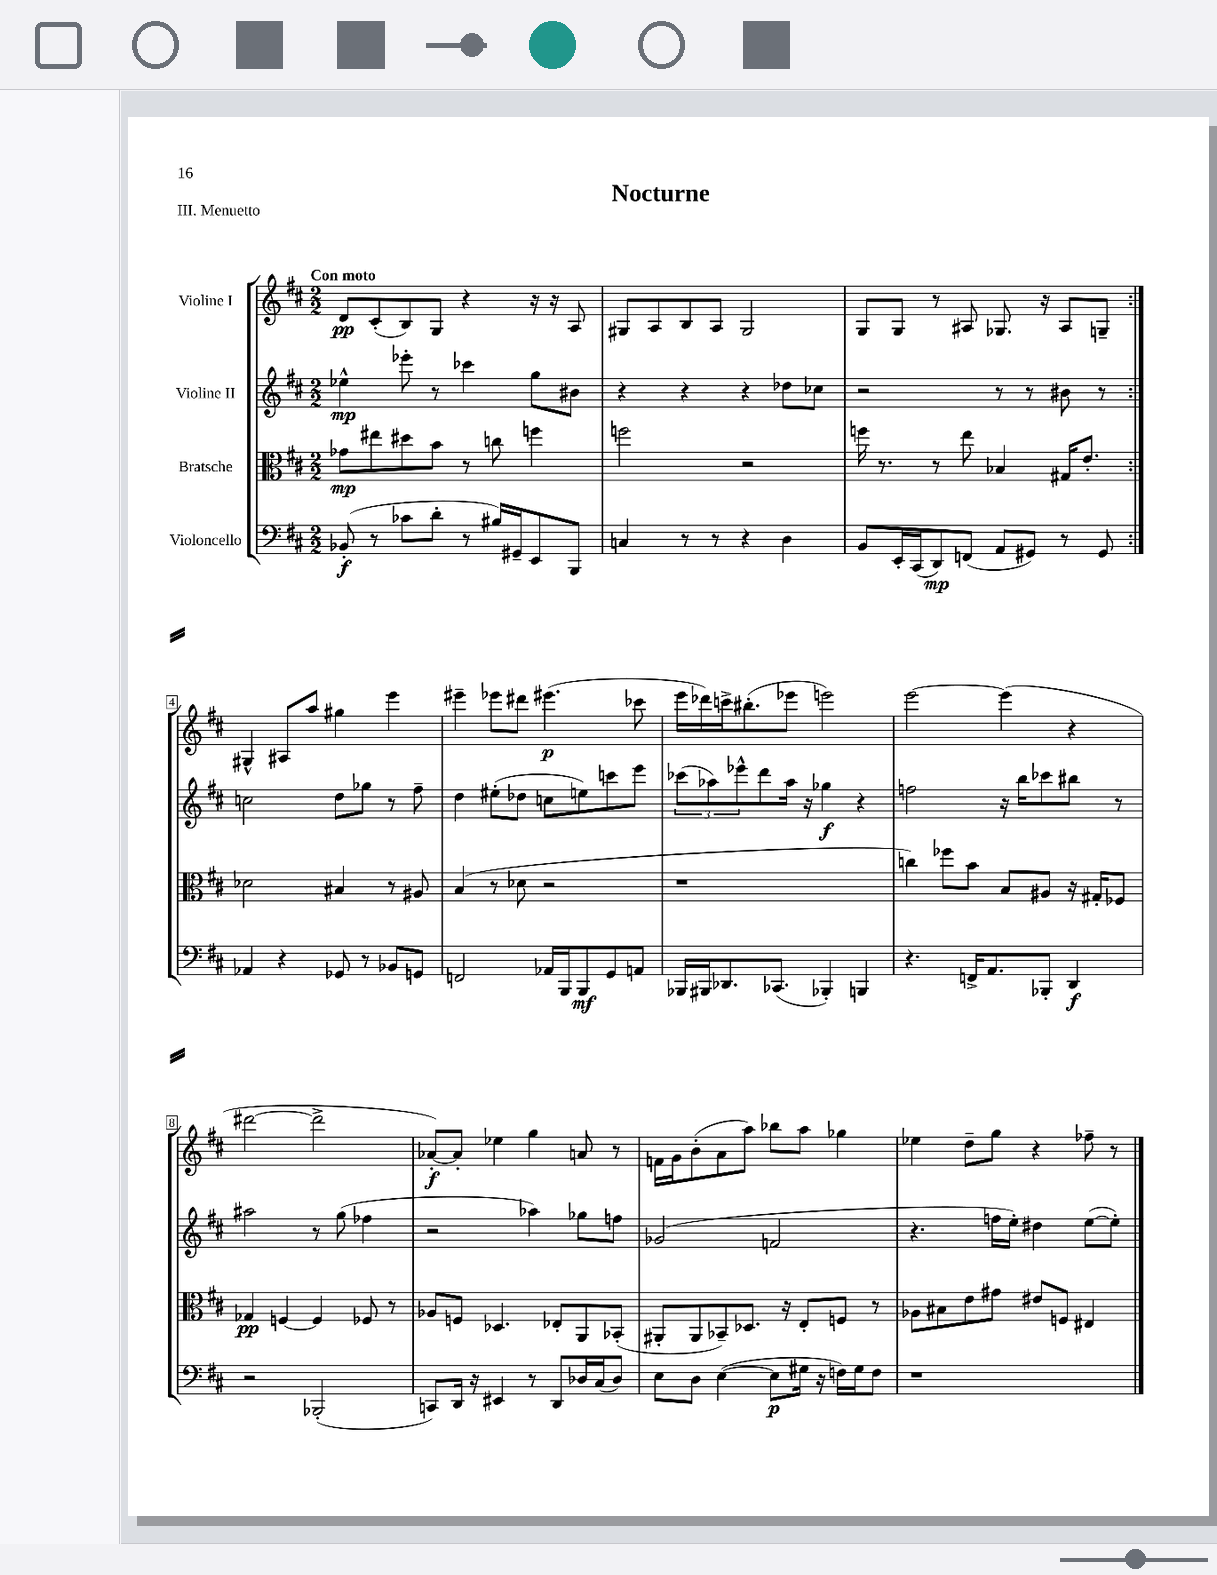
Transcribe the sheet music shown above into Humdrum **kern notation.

**kern	**kern	**kern	**kern
*staff4	*staff3	*staff2	*staff1
*clefF4	*clefC3	*clefG2	*clefG2
*k[f#c#]	*k[f#c#]	*k[f#c#]	*k[f#c#]
*M2/2	*M2/2	*M2/2	*M2/2
(8BB-'	8g-	4ee-^^	8d
8r	8ee#	.	(8c#'
8c-	8dd#	8eee-'	8B)
8d'	8b	8r	8G
8r	8r	4ccc-	4r
16B#)	8cc	.	.
16GG#~	.	.	.
8EE	4ff	8gg	16r
.	.	.	16r
8BBB	.	8b#	8A
=	=	=	=
4C	2ff	4r	8G#
.	.	.	8A
8r	.	4r	8B
8r	.	.	8A
4r	2r	4r	2G#
4D	.	8dd-	.
.	.	8cc-	.
=	=	=	=
8BB	16ff	2r	8G
.	8.r	.	.
16EE'	.	.	8G
(16CC#	.	.	.
8DD)	8r	.	8r
(8FF	8ee	.	8A#
8AA	4B-	8r	8.G-
8GG#)	.	8r	.
.	.	.	16r
8r	16G#	8b#	8A#
.	8.e'	.	.
8GG#	.	8r	8G~
=:|!	=:|!	=:|!	=:|!
4AA-	2d-	2cc	4G#^^
4r	.	.	8A#
.	.	.	8aa
8GG-	4B#	8dd	4gg#
8r	.	8gg-	.
8BB-	8r	8r	4eee
8GG	8A#	8ff#~	.
=	=	=	=
2FF	(4B	4dd	4eee#~
.	8r	(8ee#'	8eee-
.	8d-	8dd-	8ddd#
16AA-	2r	8cc	(4.eee#
16BBB	.	.	.
8BBB	.	8ee)	.
8GG	.	8ccc	.
8AA	.	8eee	8ccc-
=	=	=	=
16BBB-	1r	(12ccc-	16eee
16BBB#	.	.	16ddd-)
.	.	12aa-)	.
8.DD-	.	.	16ccc^
.	.	12eee-^^	.
.	.	.	(8.bb#'
.	.	8ddd	.
(8.CC-	.	.	.
.	.	16aa-	8eee-
.	.	16r	.
4BBB-')	.	4gg-	2eee)
4BBB	.	4r	.
=	=	=	=
4.r	4cc)	2ff	[2eee
.	8ff-	.	.
16FF^	8b	.	.
8.AA	.	.	.
.	8B	16r	(4eee]
.	.	16bb	.
8BBB-'	8A#	8ccc-	.
4DD	16r	8bb#	4r
.	16G#'	.	.
.	8F-	8r	.
=	=	=	=
2r	4G-	2aa#	[2ddd#
.	[4F	.	.
(2BBB-'	4F]	8r	2ddd#^]
.	.	(8gg	.
.	8F-	4ff-	.
.	8r	.	.
=	=	=	=
8CC)	8A-	2r	[8a-')
16DD	8F	.	8a-']
16r	.	.	.
4EE#	4.D-	.	4ee-
8r	.	4aa-)	4gg
8DD	8E-'	.	.
16D-	8AA	8gg-	8a
(16C#	.	.	.
8D-)	(8BB-'	8ff	8r
=	=	=	=
8E	8AA#'	(2g-	16f
.	.	.	16g
8D	8AA#	.	(8b'
([4E	8BB-~)	.	8a
.	8.D-	.	8aa)
8E]	.	2f	8bb-
.	16r	.	.
16G#	8E'	.	8aa
16r	.	.	.
16F)	8F	.	4gg-
16G#	.	.	.
8F	8r	.	.
=	=	=	=
1r	8A-	4.r	4ee-
.	8B#	.	.
.	8e	.	8dd~
.	8g#	16ff	8gg
.	.	16ee')	.
.	8e#	4dd#	4r
.	8F	.	.
.	4E#	([8ee	8ff-~
.	.	8ee'])	8r
==	==	==	==
*-	*-	*-	*-
